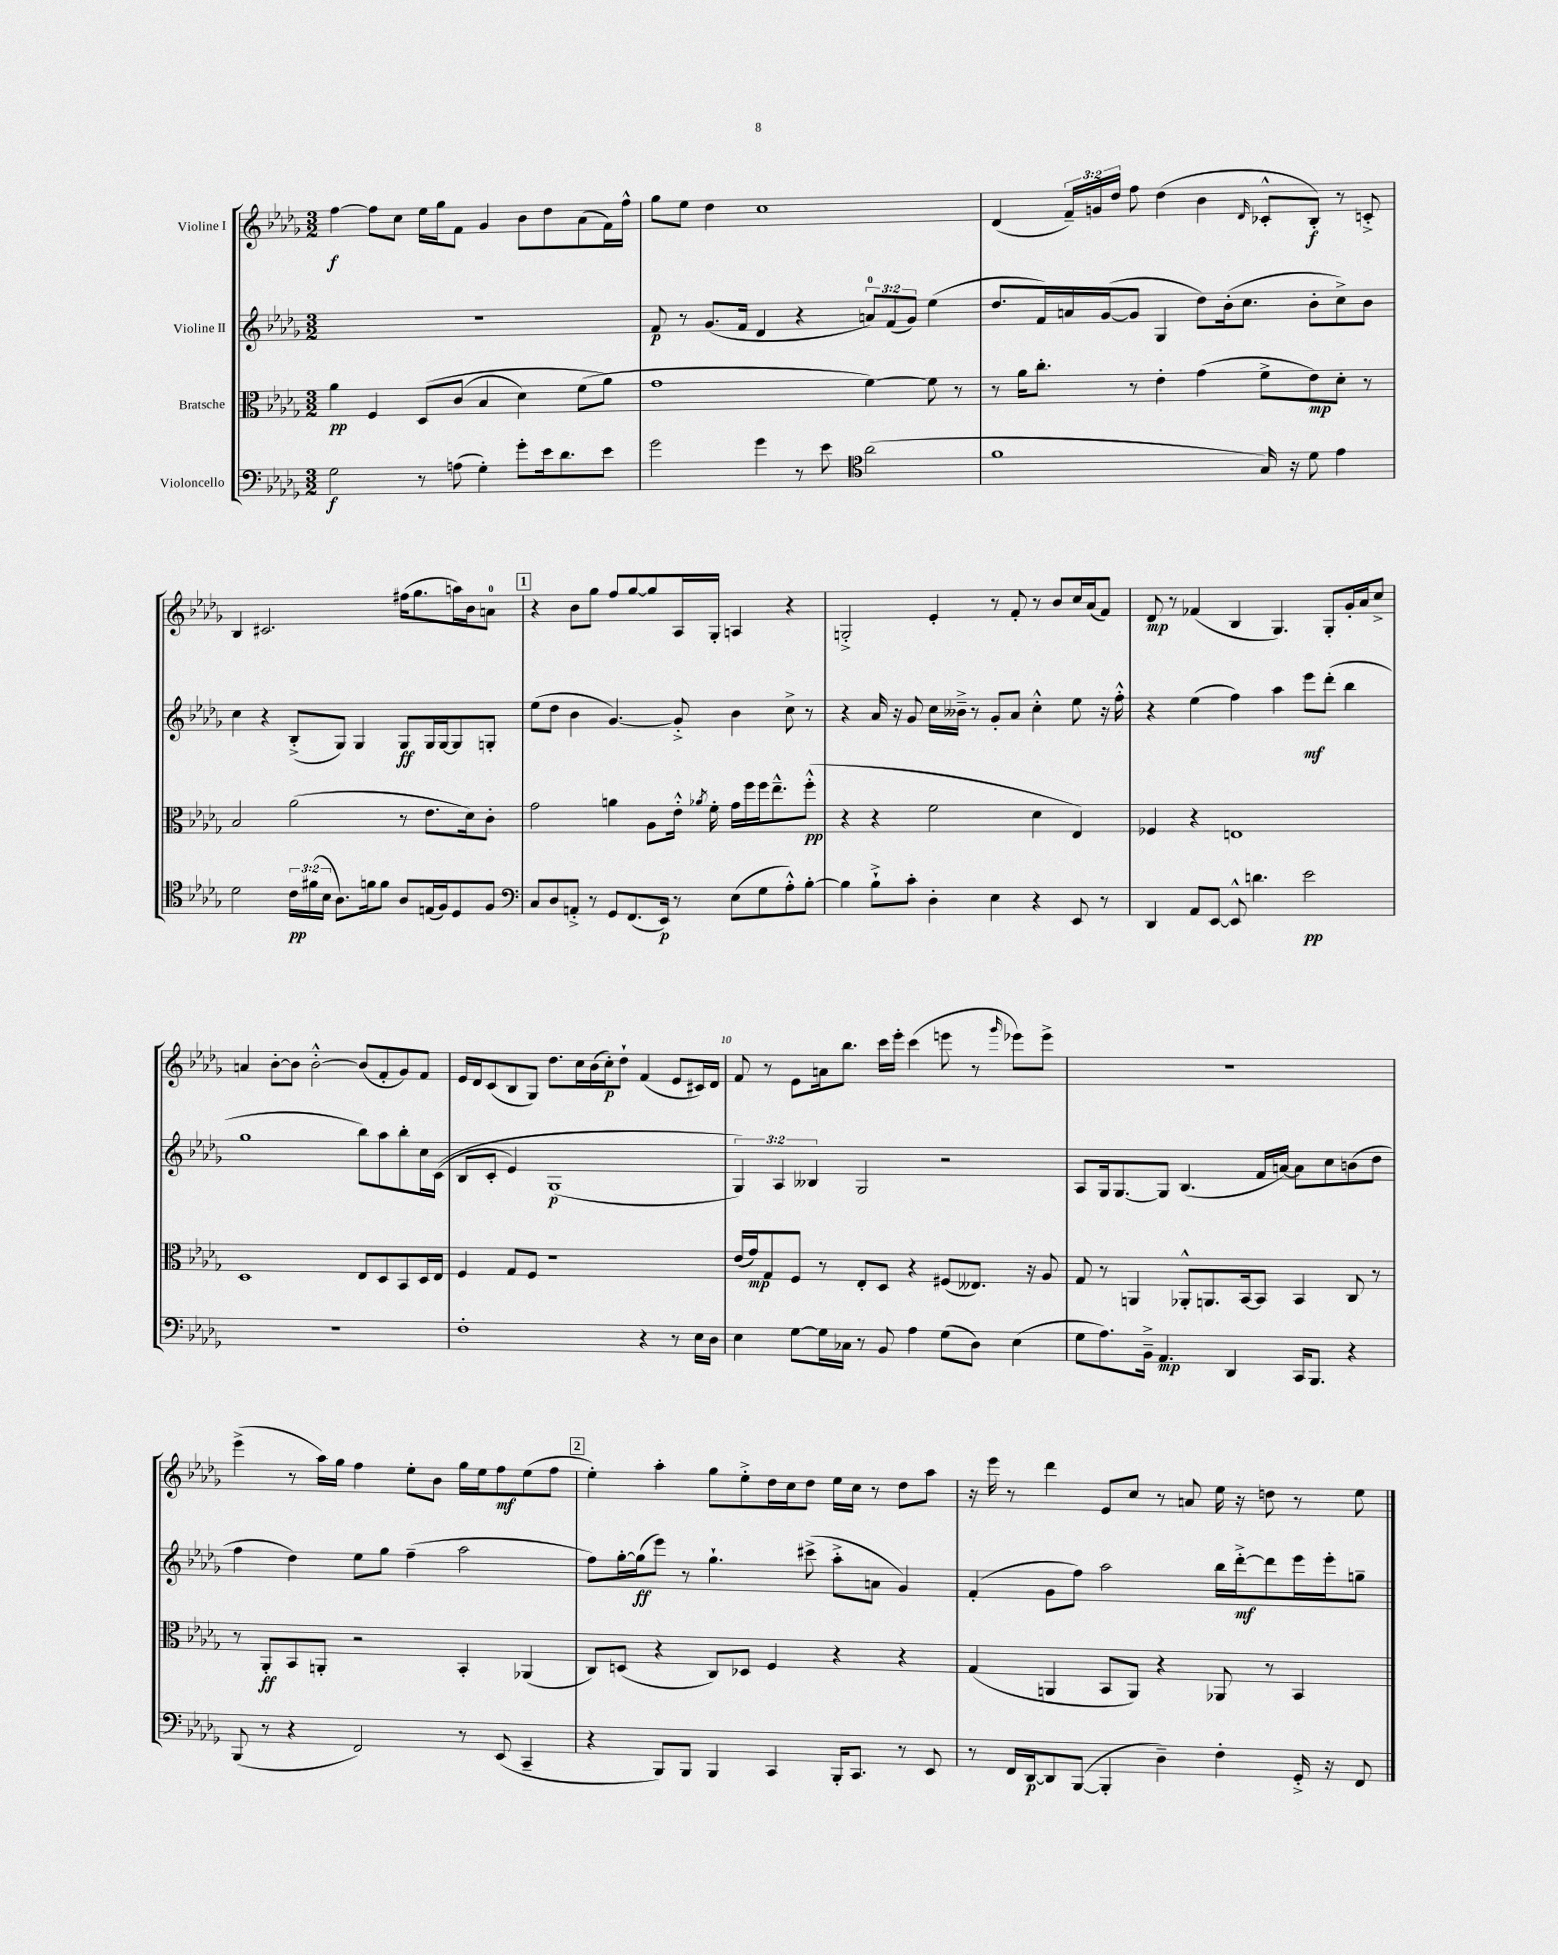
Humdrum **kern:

**kern	**dynam	**kern	**dynam	**kern	**dynam	**kern	**dynam
*part4	*part4	*part3	*part3	*part2	*part2	*part1	*part1
*staff4	*staff4	*staff3	*staff3	*staff2	*staff2	*staff1	*staff1
*I"Violoncello	*	*I"Bratsche	*	*I"Violine II	*	*I"Violine I	*
*clefF4	*	*clefC3	*	*clefG2	*	*clefG2	*
*k[b-e-a-d-g-]	*	*k[b-e-a-d-g-]	*	*k[b-e-a-d-g-]	*	*k[b-e-a-d-g-]	*
*M3/2	*	*M3/2	*	*M3/2	*	*M3/2	*
=1	=1	=1	=1	=1	=1	=1	=1
2G-\	f	4a-\	pp	1.r	.	[4ff\	f
.	.	4F/	.	.	.	8ff\L]	.
.	.	.	.	.	.	8cc\J	.
8r	.	(8D-/L	.	.	.	16ee-\LL	.
.	.	.	.	.	.	16gg-\J	.
(8An\	.	(8c/J	.	.	.	8f\J	.
4G-'\)	.	4B-/	.	.	.	4g-/	.
8g-'\L	.	4d-\)	.	.	.	8b-\L	.
16e-\k	.	.	.	.	.	8dd-\	.
8.d-\	.	.	.	.	.	.	.
.	.	(8f\L	.	.	.	(8a-\	.
8e-\J	.	8a-\J)	.	.	.	16f\L)	.
.	.	.	.	.	.	16ff^^\JJ	.
=2	=2	=2	=2	=2	=2	=2	=2
2g-\	.	1g-	.	8f/	p	8gg-\L	.
.	.	.	.	8r	.	8ee-\J	.
.	.	.	.	(8.g-/L	.	4dd-\	.
.	.	.	.	16f/Jk	.	.	.
4g-\	.	.	.	4d-/	.	1cc	.
8r	.	.	.	4r	.	.	.
8e-\	.	.	.	.	.	.	.
*clefC4	*	*	*	*	*	*	*
(2a-\	.	[4f\)	.	12an/L)	.	.	.
.	.	.	.	(12f/	.	.	.
.	.	.	.	12g-/J)	.	.	.
.	.	8f\]	.	(4ee-\	.	.	.
.	.	8r	.	.	.	.	.
=3	=3	=3	=3	=3	=3	=3	=3
1f	.	8r	.	8.dd-/L	.	(4d-/	.
.	.	16a-\KL	.	.	.	.	.
.	.	8.cc'\J	.	16f/L)	.	.	.
.	.	.	.	16an/	.	24f~/LL)	.
.	.	.	.	.	.	24gn/	.
.	.	.	.	([16g-/J	.	.	.
.	.	.	.	.	.	24dd-/JJ	.
.	.	8r	.	8g-/J]	.	8ff\	.
.	.	4e-'\	.	4G-/	.	(4dd-\	.
.	.	(4g-\	.	8dd-\L)	.	4b-\	.
.	.	.	.	(16b-'\k	.	.	.
.	.	.	.	8.cc\J	.	.	.
.	.	.	.	.	.	16qqd-/	.
16G-/)	.	8f^\L	.	.	.	8c-X'^^/L	.
16r	.	.	.	.	.	.	.
8d-\	.	8e-\)	mp	8b-'\L	.	8B-'/J)	f
4e-\	.	8d-'\J	.	8cc^\)	.	8r	.
.	.	8r	.	8b-\J	.	8cn'^/	.
!!LO:LB:g=z
=4	=4	=4	=4	=4	=4	=4	=4
2d-\	.	2B-/	.	4cc\	.	4B-/	.
.	.	.	.	4r	.	2.c#X/	.
24c\LL	pp	(2a-\	.	(8B-'^/L	.	.	.
(24f#X\	.	.	.	.	.	.	.
24B-\JJ	.	.	.	.	.	.	.
8.A-\L)	.	.	.	8G-/J)	.	.	.
.	.	.	.	4G-/	.	.	.
16fn\k	.	.	.	.	.	.	.
8f\J	.	.	.	.	.	.	.
8A-/L	.	8r	.	8G-/L	ff	(16ff#X\KL	.
.	.	.	.	.	.	8.gg-\	.
(16En/L	.	8.e-\L	.	16G-/L	.	.	.
16F/J)	.	.	.	[16G-/J	.	.	.
8D-/	.	.	.	8G-/]	.	16aan\L)	.
.	.	16d-\k)	.	.	.	16b-\J	.
8F/J	.	8c'\J	.	8Gn'/J	.	8an\J	.
!!LO:REH:place=s1:t=1
=5	=5	=5	=5	=5	=5	=5	=5
*clefF4	*	*	*	*	*	*	*
8C/L	.	2g-\	.	(8ee-\L	.	4r	.
8D-/	.	.	.	8dd-\J	.	.	.
8AAn'^/J	.	.	.	4b-\	.	8b-\L	.
8r	.	.	.	.	.	8gg-\J	.
8GG-/L	.	4an\	.	[4.g-/)	.	8ff/L	.
(8.FF/	.	.	.	.	.	[8gg-/	.
.	.	8A-\L	.	.	.	8gg-/]	.
16EE-/Jk)	p	.	.	.	.	.	.
8r	.	16e-'^^\Jk	.	8g-'^/]	.	16A-/L	.
.	.	8qa-X/	.	.	.	.	.
.	.	16f'\	.	.	.	16G-'/JJ	.
(8E-\L	.	16g-\LL	.	4b-\	.	4An/	.
.	.	16ff\	.	.	.	.	.
8G-\	.	16ff\J	.	.	.	.	.
.	.	8.ee-~^^\	.	.	.	.	.
8A-'^^\)	.	.	.	8cc^\	.	4r	.
[8B-'\J	.	(8ff'^^\J	pp	8r	.	.	.
=6	=6	=6	=6	=6	=6	=6	=6
4B-\]	.	4r	.	4r	.	2Gn'^/	.
8B-`^\L	.	4r	.	16a-/	.	.	.
.	.	.	.	16r	.	.	.
8c'\J	.	.	.	8g-/	.	.	.
4D-'\	.	2f\	.	16cc\LL	.	4e-'/	.
.	.	.	.	16b--X~^\JJ	.	.	.
.	.	.	.	8r	.	.	.
4E-\	.	.	.	8g-'/L	.	8r	.
.	.	.	.	8a-/J	.	8f'/	.
4r	.	4d-\	.	4cc'^^\	.	8r	.
.	.	.	.	.	.	8b-/L	.
8EE-/	.	4E-/)	.	8ee-\	.	16cc/L	.
.	.	.	.	.	.	(16a-/J	.
8r	.	.	.	16r	.	8f/J)	.
.	.	.	.	16ff'^^\	.	.	.
=7	=7	=7	=7	=7	=7	=7	=7
4DD-/	.	4F-X/	.	4r	.	8d-/	mp
.	.	.	.	.	.	8r	.
8AA-/L	.	4r	.	(4ee-\	.	(4f-X/	.
[8EE-/J	.	.	.	.	.	.	.
8EE-^^/]	.	1En	.	4ff\)	.	4B-/	.
4.dn\	.	.	.	.	.	.	.
.	.	.	.	4aa-\	.	4.G-/)	.
2e-\	pp	.	.	8eee-\L	mf	.	.
.	.	.	.	(8ddd-'\J	.	8G-'/L	.
.	.	.	.	4bb-\	.	16g-'/L	.
.	.	.	.	.	.	16a-/J	.
.	.	.	.	.	.	8cc^/J	.
!!LO:LB:g=z
=8	=8	=8	=8	=8	=8	=8	=8
1.r	.	1D-	.	1gg-	.	4an/	.
.	.	.	.	.	.	[8b-'\L	.
.	.	.	.	.	.	8b-\J]	.
.	.	.	.	.	.	[2b-'^^\	.
.	.	8E-/L	.	8bb-\L)	.	(8b-/L]	.
.	.	8D-/	.	8aa-\	.	8f'/	.
.	.	8BB-/	.	8bb-'\	.	8g-/)	.
.	.	16D-/L	.	16cc\L	.	8f/J	.
.	.	16E-/JJ	.	((16c\JJ	.	.	.
=9	=9	=9	=9	=9	=9	=9	=9
1F'	.	4F/	.	8B-/L	.	16e-/LL	.
.	.	.	.	.	.	16d-/J	.
.	.	.	.	8c'/J	.	(8c/	.
.	.	8G-/L	.	4e-/)	.	8B-/	.
.	.	8F/J	.	.	.	8G-/J)	.
.	.	1r	.	(1G-	p	8.dd-\L	.
.	.	.	.	.	.	16cc\L	.
.	.	.	.	.	.	(16b-\	.
.	.	.	.	.	.	16cc'\J)	p
.	.	.	.	.	.	8dd-`\J	.
4r	.	.	.	.	.	(4f/	.
8r	.	.	.	.	.	8e-/L	.
16E-\LL	.	.	.	.	.	16c#X/L)	.
16D-\JJ	.	.	.	.	.	16d-/JJ	.
=10	=10	=10	=10	=10	=10	=10	=10
4E-\	.	(16e-/LL	.	6G-/))	.	8f/	.
.	.	16g-/J)	mp	.	.	.	.
.	.	8G-/	.	.	.	8r	.
.	.	.	.	6A-/	.	.	.
[8G-\L	.	8F/J	.	.	.	8e-\L	.
.	.	.	.	6B--X/	.	.	.
16G-\L]	.	8r	.	.	.	16an\k	.
16C-X\JJ	.	.	.	.	.	8.bb-\J	.
8r	.	8E-'/L	.	2G-/	.	.	.
8BB-/	.	8D-/J	.	.	.	16ccc\LL	.
.	.	.	.	.	.	16eee-'\JJ	.
4A-\	.	4r	.	.	.	(4ccc\	.
(8G-\L	.	(8F#X/L	.	2r	.	8eeen\	.
8D-\J)	.	8.E--X/J)	.	.	.	8r	.
.	.	.	.	.	.	16qqggg-/	.
(4E-\	.	.	.	.	.	8eee-X\L)	.
.	.	16r	.	.	.	.	.
.	.	8A-/	.	.	.	8eee-^\J	.
=11	=11	=11	=11	=11	=11	=11	=11
8G-\L	.	8G-/	.	8A-/L	.	1.r	.
8.A-\)	.	8r	.	16G-/k	.	.	.
.	.	.	.	[8.G-/	.	.	.
.	.	4AAn/	.	.	.	.	.
16BB-~^\Jk	.	.	.	.	.	.	.
4.AA-/	mp	.	.	8G-/J]	.	.	.
.	.	8AA-X'^^/L	.	(4.B-/	.	.	.
.	.	8.AAn/	.	.	.	.	.
4DD-/	.	.	.	.	.	.	.
.	.	[16BB-/k	.	.	.	.	.
.	.	8BB-/J]	.	16f/LL	.	.	.
.	.	.	.	[16an/JJ)	.	.	.
16CC/KL	.	4BB-/	.	8a\L]	.	.	.
8.BBB-/J	.	.	.	.	.	.	.
.	.	.	.	8cc\	.	.	.
4r	.	8C/	.	(8bn\	.	.	.
.	.	8r	.	8dd-\J	.	.	.
!!LO:LB:g=z
=12	=12	=12	=12	=12	=12	=12	=12
(8BBB-/	.	8r	.	4ff\	.	(4eee-^\	.
8r	.	8AA-'/L	ff	.	.	.	.
4r	.	8BB-/	.	4dd-\)	.	8r	.
.	.	8AAn'/J	.	.	.	16aa-\LL)	.
.	.	.	.	.	.	16gg-\JJ	.
2FF/)	.	2r	.	8ee-\L	.	4ff\	.
.	.	.	.	8gg-\J	.	.	.
.	.	.	.	(4ff~\	.	8ee-'\L	.
.	.	.	.	.	.	8b-\J	.
8r	.	4BB-'/	.	2aa-\	.	16gg-\LL	.
.	.	.	.	.	.	16ee-\J	.
(8EE-/	.	.	.	.	.	8ff\	mf
4CC~/	.	(4AA-X/	.	.	.	(8ee-\	.
.	.	.	.	.	.	8ff\J	.
!!LO:REH:place=s1:t=2
=13	=13	=13	=13	=13	=13	=13	=13
4r	.	8C/L)	.	8ff\L)	.	4ee-'\)	.
.	.	(8Dn/J	.	[16gg-'\L	.	.	.
.	.	.	.	(16gg-\J]	ff	.	.
8BBB-/L)	.	4r	.	8eee-\J)	.	4aa-'\	.
8BBB-/J	.	.	.	8r	.	.	.
4BBB-/	.	8C/L)	.	4.gg-`\	.	8gg-\L	.
.	.	8D-X/J	.	.	.	8ee-'^\	.
4CC/	.	4F/	.	.	.	16dd-\L	.
.	.	.	.	.	.	16cc\J	.
.	.	.	.	(8ccc#X^\	.	8dd-\J	.
16BBB-'/KL	.	4r	.	8aa-'^\L	.	16ee-\LL	.
8.CC/J	.	.	.	.	.	16cc\JJ	.
.	.	.	.	8an\J	.	8r	.
8r	.	4r	.	4g-/)	.	8dd-\L	.
8EE-/	.	.	.	.	.	8aa-\J	.
=14	=14	=14	=14	=14	=14	=14	=14
8r	.	(4G-/	.	(4f'/	.	16r	.
.	.	.	.	.	.	16eee-\	.
16FF/LL	.	.	.	.	.	8r	.
[16DD-/J	p	.	.	.	.	.	.
8DD-/]	.	4AAn/	.	8g-\L	.	4ddd-\	.
([8BBB-/J	.	.	.	8ff\J)	.	.	.
4BBB-'/]	.	8BB-/L	.	2aa-\	.	8e-/L	.
.	.	8AA/J)	.	.	.	8cc/J	.
4D-~\)	.	4r	.	.	.	8r	.
.	.	.	.	.	.	8an/	.
4F'\	.	8AA-X/	.	16bb-\LL	.	16ee-\	.
.	.	.	.	[16ddd-'^\J	mf	16r	.
.	.	8r	.	8ddd-\]	.	8ddn\	.
16GG-'^/	.	4BB-/	.	16eee-\L	.	8r	.
16r	.	.	.	16eee-'\J	.	.	.
8FF/	.	.	.	8ggn~\J	.	8ee-\	.
==	==	==	==	==	==	==	==
*-	*-	*-	*-	*-	*-	*-	*-
